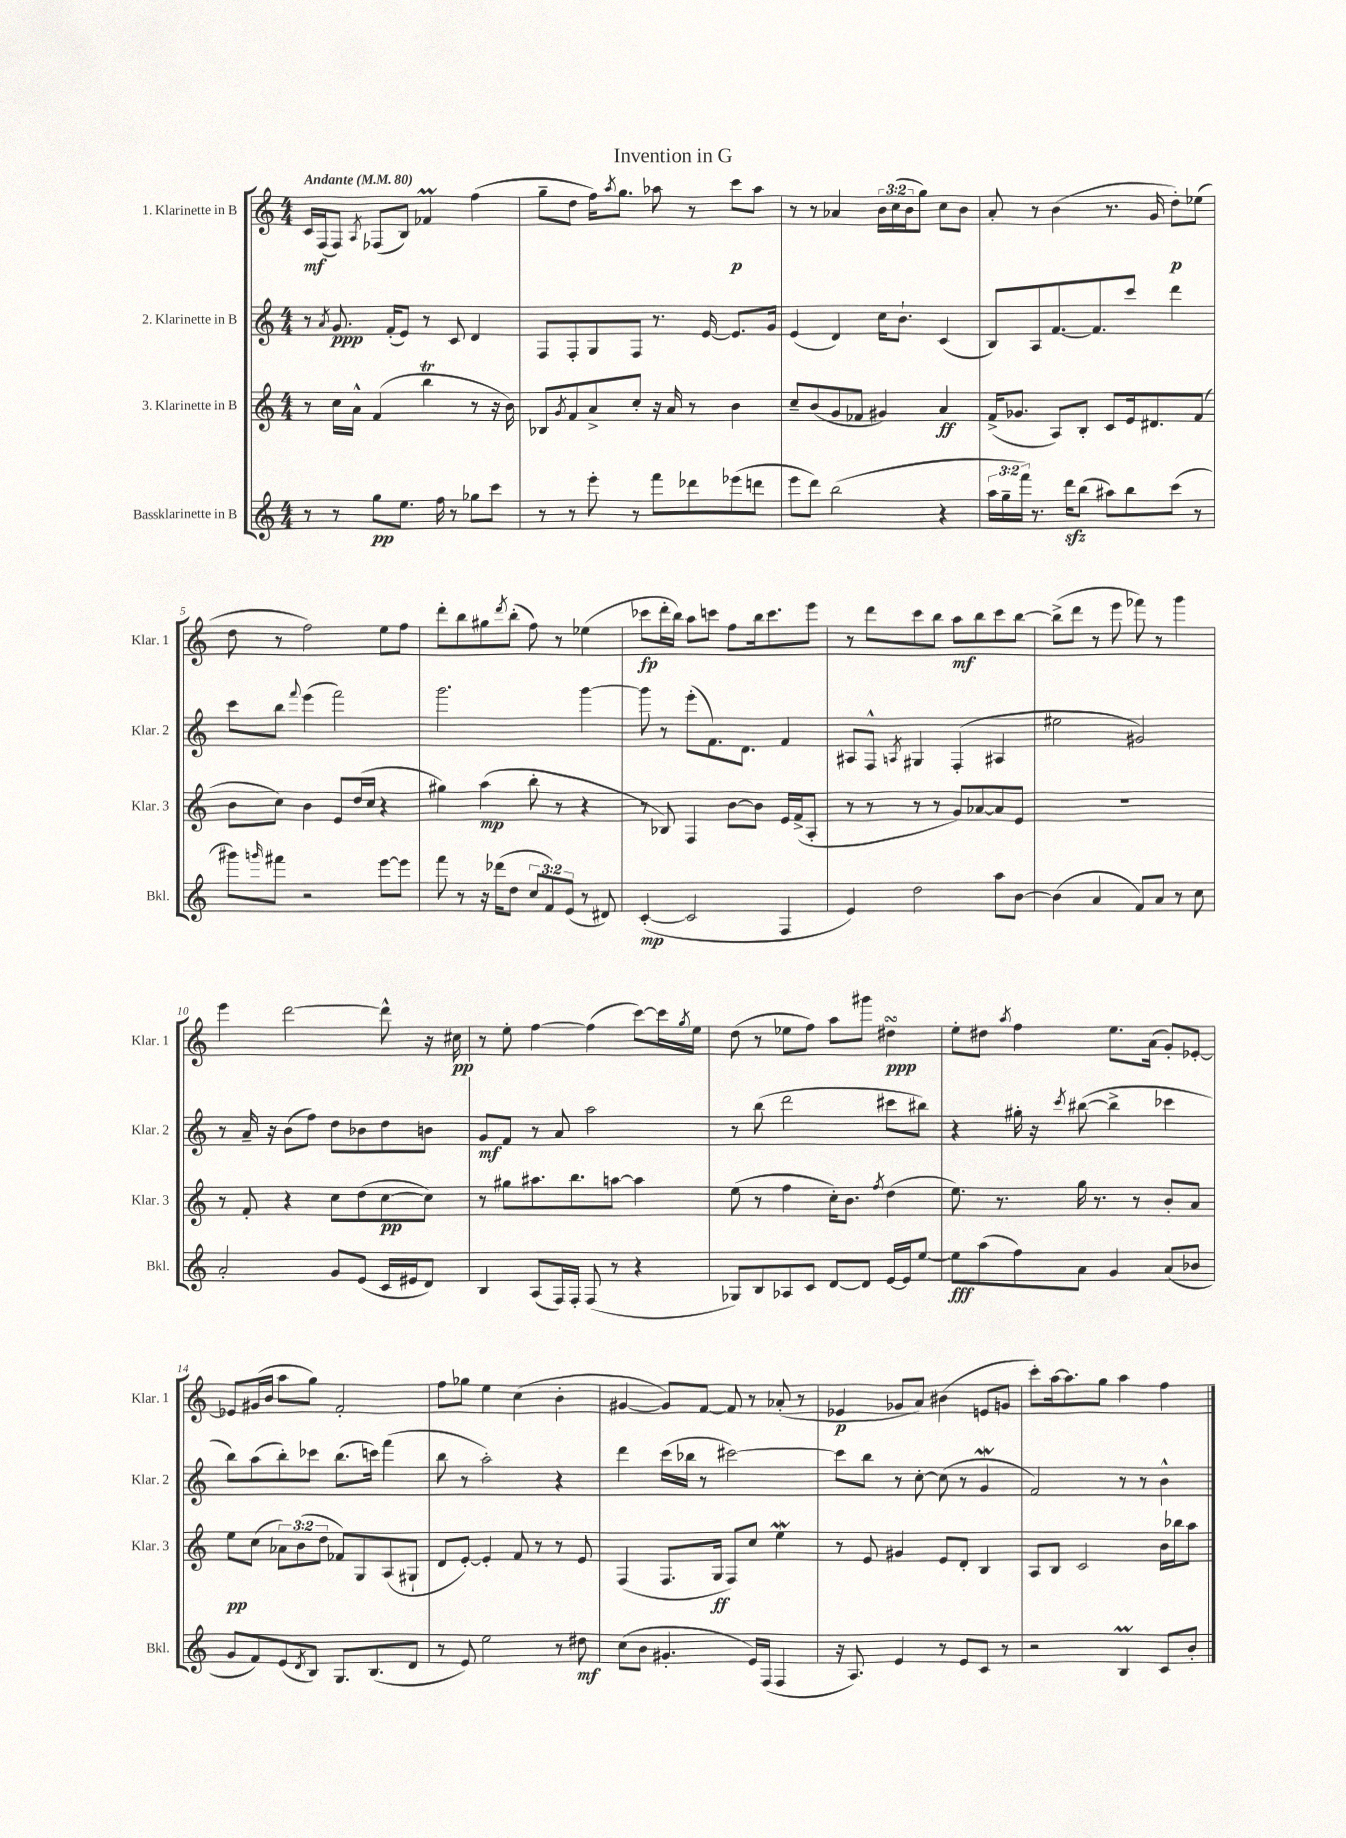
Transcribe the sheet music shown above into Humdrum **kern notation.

**kern	**dynam	**kern	**dynam	**kern	**dynam	**kern	**dynam
*part4	*part4	*part3	*part3	*part2	*part2	*part1	*part1
*staff4	*staff4	*staff3	*staff3	*staff2	*staff2	*staff1	*staff1
*I"Bassklarinette in B	*	*I"3. Klarinette in B	*	*I"2. Klarinette in B	*	*I"1. Klarinette in B	*
*I'Bkl.	*	*I'Klar. 3	*	*I'Klar. 2	*	*I'Klar. 1	*
*clefG2	*	*clefG2	*	*clefG2	*	*clefG2	*
*k[]	*	*k[]	*	*k[]	*	*k[]	*
*M4/4	*	*M4/4	*	*M4/4	*	*M4/4	*
*MM80	*	*MM80	*	*MM80	*	*MM80	*
=1	=1	=1	=1	=1	=1	=1	=1
!	!	!	!	!	!	!LO:TX:a:B:t=Andante	!
8r	.	8r	.	8r	.	16c/LL	mf
.	.	.	.	.	.	(16F/J	.
.	.	.	.	8qa/	.	.	.
8r	.	16cc\LL	.	8.g/	ppp	8F/J)	.
.	.	16a^^\JJ	.	.	.	.	.
.	.	.	.	.	.	8qA/	.
8gg\L	pp	(4f/	.	.	.	(8F-X/L	.
.	.	.	.	(16f'/KL	.	.	.
8.ee\J	.	.	.	8e/J)	.	8B/J)	.
.	.	4bbt\	.	8r	.	4f-XM/	.
16ff\	.	.	.	.	.	.	.
8r	.	.	.	8c/	.	.	.
8gg-X\L	.	8r	.	4d/	.	(4ff\	.
8ccc\J	.	16r	.	.	.	.	.
.	.	16b\)	.	.	.	.	.
=2	=2	=2	=2	=2	=2	=2	=2
8r	.	8B-X/L	.	8F/L	.	8gg~\L	.
.	.	8qg/	.	.	.	.	.
8r	.	8f/	.	8F'/	.	8dd\J	.
8eee'\	.	8a^/	.	8G/	.	16ff\KL)	.
.	.	.	.	.	.	8qaa/	.
.	.	.	.	.	.	8.gg\J	.
8r	.	8cc'/J	.	8F/J	.	.	.
8fff\L	.	16r	.	8.r	.	8aa-X\	.
.	.	16a/	.	.	.	.	.
8ddd-X\	.	8r	.	.	.	8r	.
.	.	.	.	[16e/	.	.	.
(8eee-X\	.	4b\	.	8.e/L]	.	8ccc\L	p
8dddn\J	.	.	.	.	.	8aa-\J	.
.	.	.	.	16g/Jk	.	.	.
=3	=3	=3	=3	=3	=3	=3	=3
8eee\L	.	8cc~/L	.	(4e/	.	8r	.
8ddd\J)	.	(8b/	.	.	.	8r	.
(2bb\	.	8g/	.	4d/)	.	4a-X/	.
.	.	8f-X/J	.	.	.	.	.
.	.	4g#X/)	.	16cc\KL	.	24b\LL	.
.	.	.	.	.	.	(24cc\	.
.	.	.	.	8.b`\J	.	.	.
.	.	.	.	.	.	24b\J	.
.	.	.	.	.	.	8gg\J)	.
4r	.	4a/	ff	(4c/	.	8cc\L	.
.	.	.	.	.	.	8b\J	.
=4	=4	=4	=4	=4	=4	=4	=4
24aa\LL	.	(16f^/KL	.	8B/L)	.	8a'/	.
24gg~\	.	.	.	.	.	.	.
.	.	8.g-X/J	.	.	.	.	.
24fff\JJ)	.	.	.	.	.	.	.
8.r	.	.	.	8A/	.	8r	.
.	.	8A/L)	.	[8.f/	.	(4b\	.
16dddzz\KL	.	.	.	.	.	.	.
(8bb\J	.	8B'/J	.	.	.	.	.
.	.	.	.	8.f/]	.	.	.
8aa#X\L)	.	8c/L	.	.	.	8.r	.
8bb\	.	16e/k	.	8ccc/J	.	.	.
.	.	8.d#X/	.	.	.	16g/	.
(8ccc\J	.	.	.	4ddd\	.	8dd'\L)	p
8r	.	(8f/J	.	.	.	(8ee-X\J	.
!!LO:LB:g=z
=5	=5	=5	=5	=5	=5	=5	=5
8ggg#X\L)	.	8b\L	.	8ccc\L	.	8dd\	.
16qqgggn/	.	.	.	.	.	.	.
8fff#X\J	.	8cc\J)	.	8bb\J	.	8r	.
.	.	.	.	8qqfff/	.	.	.
2r	.	4b\	.	(4eee\	.	2ff\)	.
.	.	8e/L	.	2fff\)	.	.	.
.	.	(16dd/L	.	.	.	.	.
.	.	16cc/JJ	.	.	.	.	.
[8eee\L	.	4r	.	.	.	8ee\L	.
8eee\J]	.	.	.	.	.	8ff\J	.
=6	=6	=6	=6	=6	=6	=6	=6
8fff\	.	4gg#X\)	.	2.ggg\	.	8ddd'\L	.
8r	.	.	.	.	.	8bb\	.
16r	.	(4aa\	mp	.	.	8gg#X\	.
(16ddd-X\KL	.	.	.	.	.	.	.
.	.	.	.	.	.	8qddd/	.
8dd\J	.	.	.	.	.	(8bb'\J	.
12cc/L	.	8bb'\	.	.	.	8ff\)	.
12f/)	.	.	.	.	.	.	.
.	.	8r	.	.	.	8r	.
(12e/J	.	.	.	.	.	.	.
8r	.	4r	.	[4ggg\	.	(4ee-X\	.
8d#X/)	.	.	.	.	.	.	.
=7	=7	=7	=7	=7	=7	=7	=7
([4c'/	mp	8r	.	8ggg\]	.	8ccc-X\L	fp
.	.	8B-X/)	.	8r	.	16ddd'\L	.
.	.	.	.	.	.	16bb\JJ)	.
2c/]	.	4F/	.	(8eee'\L	.	8aa\L	.
.	.	.	.	8.f\)	.	8cccn\J	.
.	.	[8b\L	.	.	.	8ff\L	.
.	.	.	.	8.d\J	.	.	.
.	.	8b\J]	.	.	.	16bb\k	.
.	.	.	.	.	.	8.ccc\	.
4F/	.	16e/LL	.	4f/	.	.	.
.	.	(16f^/J	.	.	.	.	.
.	.	8A'/J	.	.	.	8eee\J	.
=8	=8	=8	=8	=8	=8	=8	=8
4e/)	.	8r	.	8A#X/L	.	8r	.
.	.	8r	.	8F^^/J	.	8ddd\L	.
.	.	.	.	8qAn/	.	.	.
2dd\	.	8r	.	4G#X/	.	8ccc\	.
.	.	8r	.	.	.	8bb\J	.
.	.	8g/L)	.	(4F'/	.	8aa\L	mf
.	.	[8a-X/	.	.	.	8bb\	.
8aa\L	.	8a-/]	.	4A#X/	.	8ccc\	.
[8b\J	.	8e/J	.	.	.	[8bb\J	.
=9	=9	=9	=9	=9	=9	=9	=9
(4b\]	.	1r	.	2ee#X\	.	(8bb^\L]	.
.	.	.	.	.	.	8ddd\J	.
4a/	.	.	.	.	.	8r	.
.	.	.	.	.	.	8eee\	.
8f/L)	.	.	.	2g#X/)	.	8fff-X\)	.
8a/J	.	.	.	.	.	8r	.
8r	.	.	.	.	.	4ggg\	.
8cc\	.	.	.	.	.	.	.
!!LO:LB:g=z
=10	=10	=10	=10	=10	=10	=10	=10
2a'/	.	8r	.	8r	.	4eee\	.
.	.	8f'/	.	16a~/	.	.	.
.	.	.	.	16r	.	.	.
.	.	4r	.	(8b\L	.	[2ddd\	.
.	.	.	.	8ff\J)	.	.	.
8g/L	.	8cc\L	.	8dd\L	.	.	.
(8e/J	.	(8dd\	.	8b-X\	.	.	.
16c/LL	.	[8cc\	pp	8dd\	.	8ddd^^\]	.
16e#X/J	.	.	.	.	.	.	.
8d/J)	.	8cc\J])	.	8bn\J	.	16r	.
.	.	.	.	.	.	16cc#X\	pp
=11	=11	=11	=11	=11	=11	=11	=11
4B/	.	8r	.	8g/L	mf	8r	.
.	.	8gg#X\L	.	8f/J	.	8ee'\	.
(8A/L	.	8.aa#X\	.	8r	.	[4ff\	.
16F/L)	.	.	.	8a/	.	.	.
16F'/JJ	.	8.bb\	.	.	.	.	.
(8F/	.	.	.	2aa\	.	(4ff\]	.
8r	.	[8aan\J	.	.	.	.	.
4r	.	4aa\]	.	.	.	[8ccc\L)	.
.	.	.	.	.	.	16ccc\L]	.
.	.	.	.	.	.	8qgg/	.
.	.	.	.	.	.	16ee\JJ	.
=12	=12	=12	=12	=12	=12	=12	=12
8G-X/L)	.	(8ee\	.	8r	.	(8dd\	.
8B/	.	8r	.	(8bb\	.	8r	.
8A-X/	.	4ff\	.	2ddd\	.	8ee-X\L	.
8c/J	.	.	.	.	.	8ff\J)	.
[8d/L	.	16cc'\KL)	.	.	.	8aa\L	.
.	.	8.b\J	.	.	.	.	.
8d/J]	.	.	.	.	.	8ggg#X\J	.
.	.	8qff/	.	.	.	.	.
[16e/LL	.	(4dd\	.	8ccc#X\L	.	4dd#XsSsS\	ppp
16e/J]	.	.	.	.	.	.	.
[8ee/J	.	.	.	8bb#X\J)	.	.	.
=13	=13	=13	=13	=13	=13	=13	=13
8ee\L]	fff	8.ee\)	.	4r	.	8ee'\L	.
(8aa\	.	.	.	.	.	8dd#X\J	.
.	.	8.r	.	.	.	.	.
.	.	.	.	.	.	8qaa/	.
8ff\)	.	.	.	16gg#X'\	.	4ff\	.
.	.	.	.	16r	.	.	.
.	.	.	.	8qccc/	.	.	.
8a\J	.	16gg\	.	([8bb#X\	.	.	.
.	.	8.r	.	.	.	.	.
4g/	.	.	.	4bb#^\]	.	8.ee\L	.
.	.	8r	.	.	.	.	.
.	.	.	.	.	.	(16a\Jk	.
(8a/L	.	8b'/L	.	4ccc-X\	.	8g'/L)	.
8b-X/J	.	8a/J	.	.	.	[8e-X'/J	.
!!LO:LB:g=z
=14	=14	=14	=14	=14	=14	=14	=14
8g/L	.	8ee\L	pp	8bb\L)	.	8e-X/L]	.
8f/)	.	(8cc\J	.	(8aa\	.	(16g#X/L	.
.	.	.	.	.	.	16b/JJ	.
(8e/	.	12a-X\L)	.	8bb'\)	.	8aa\L	.
.	.	(12b\	.	.	.	.	.
8qd/	.	.	.	.	.	.	.
8B/J)	.	.	.	8ccc-X\J	.	8gg\J)	.
.	.	12dd\J	.	.	.	.	.
8.G/L	.	8f-X/L)	.	(8.bb\L	.	2f'/	.
.	.	8G/	.	.	.	.	.
(8.B/	.	.	.	16cccn\Jk)	.	.	.
.	.	(8A/	.	(4fff\	.	.	.
8d/J	.	8G#X`/J	.	.	.	.	.
=15	=15	=15	=15	=15	=15	=15	=15
8r	.	8d/L	.	8bb\	.	8ff\L	.
8e/)	.	[8e'/J)	.	8r	.	8gg-X\J	.
2ee\	.	4e'/]	.	2aa'\)	.	4ee\	.
.	.	8f/	.	.	.	(4cc\	.
.	.	8r	.	.	.	.	.
8r	.	8r	.	4r	.	4b'\	.
8dd#X\	mf	8e/	.	.	.	.	.
=16	=16	=16	=16	=16	=16	=16	=16
(8cc\L	.	(4F/	.	4ddd\	.	[4g#X/	.
8b\J	.	.	.	.	.	.	.
4.g#X'/	.	8.F/L	.	(16ccc\LL	.	8g#/L])	.
.	.	.	.	16bb-X\JJ	.	.	.
.	.	.	.	8r	.	[8f/J	.
.	.	16G/Jk	ff	.	.	.	.
.	.	8F/L)	.	[2ccc#X\)	.	8f/]	.
16e/LL)	.	8cc/J	.	.	.	8r	.
(16F/JJ	.	.	.	.	.	.	.
4F/	.	4eeW\	.	.	.	(8a-X'/	.
.	.	.	.	.	.	8r	.
=17	=17	=17	=17	=17	=17	=17	=17
16r	.	8r	.	8ccc#\L]	.	4e-X/	p
8.A/)	.	.	.	.	.	.	.
.	.	8e/	.	8bb\J	.	.	.
4e/	.	4g#X/	.	8r	.	8g-X/L	.
.	.	.	.	[8cc'\	.	8a/J)	.
8r	.	8e/L	.	(8cc\]	.	(4b#X\	.
8e/L	.	8d'/J	.	8r	.	.	.
8c/J	.	4B/	.	4gW/	.	8en/L	.
8r	.	.	.	.	.	8gn/J	.
=18	=18	=18	=18	=18	=18	=18	=18
2r	.	8A/L	.	2f/)	.	8ccc'\L)	.
.	.	8B/J	.	.	.	[16aa\k	.
.	.	.	.	.	.	8.aa\]	.
.	.	2c/	.	.	.	.	.
.	.	.	.	.	.	8gg\J	.
4Bm/	.	.	.	8r	.	4aa\	.
.	.	.	.	8r	.	.	.
8c/L	.	16b\LL	.	4b^^\	.	4ff\	.
.	.	16bb-X\J	.	.	.	.	.
8b'/J	.	8aa\J	.	.	.	.	.
==	==	==	==	==	==	==	==
*-	*-	*-	*-	*-	*-	*-	*-
